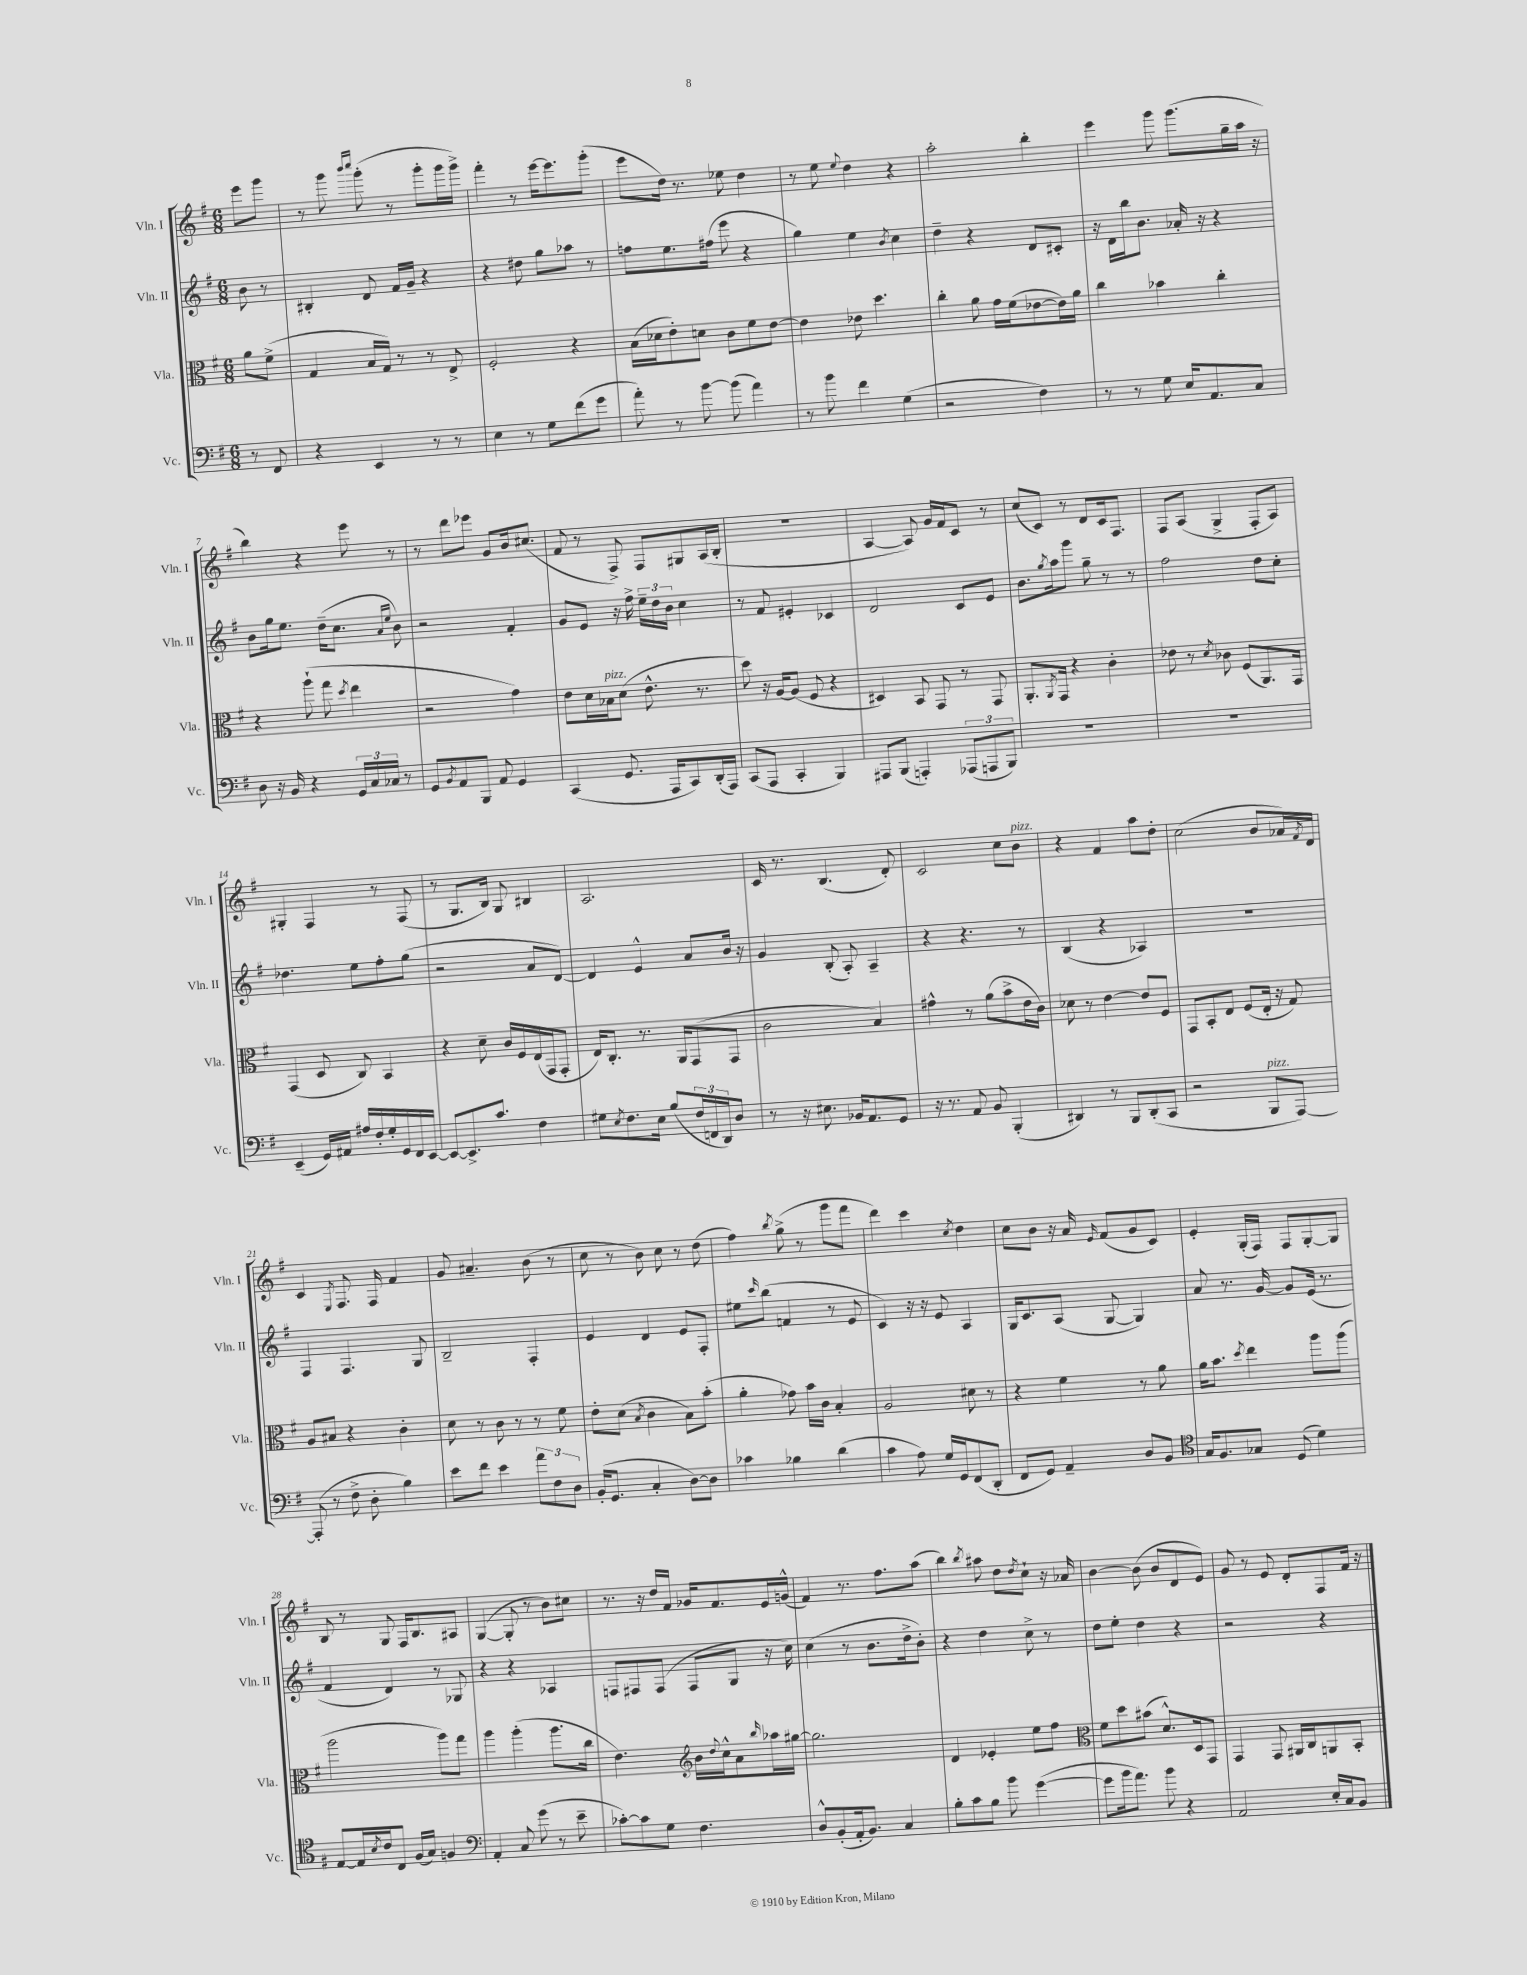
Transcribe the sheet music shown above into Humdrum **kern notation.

**kern	**kern	**kern	**kern
*staff4	*staff3	*staff2	*staff1
*clefF4	*clefC3	*clefG2	*clefG2
*k[f#]	*k[f#]	*k[f#]	*k[f#]
*M6/8	*M6/8	*M6/8	*M6/8
8r	8a	8b	8eee
8FF#	(8f#^	8r	8ggg
=	=	=	=
4r	4G	4B#'	8r
.	.	.	8ggg
.	.	.	16qqbbb
.	.	.	16qqcccc
4EE	16B	8d	(8ggg'
.	16G)	.	.
.	8r	16f#	8r
.	.	16g~	.
8r	8r	4r	8ggg'
8r	8E^	.	16ggg
.	.	.	16ggg^)
=	=	=	=
4E	2F#'	4r	4fff#'
8r	.	8dd#	8r
8G	.	8gg	[16eee
.	.	.	8.eee]
(8f#	4r	8aa-	.
8g	.	8r	(8ggg'
=	=	=	=
8a')	(16B	8ff	8eee
.	16d-	.	.
8r	8e')	8.ee	16dd)
.	.	.	8.r
[8b	8d	.	.
.	.	(16ff#	.
(8b]	8c	8eee	8ee-
4a)	8f#	4r	4dd
.	[8e	.	.
=	=	=	=
8r	4e]	4gg)	8r
8b	.	.	8ee
.	.	.	8qqee
4f#	8e-	4ee	4dd
.	4.dd	.	.
.	.	8qb	.
(4G	.	4cc	4r
=	=	=	=
2r	4cc'	4dd~	2aa'
.	8a	4r	.
.	16g	.	.
.	(16f#	.	.
4F#)	[8e-	8d	4bb'
.	16e-])	8c#'	.
.	16a	.	.
=	=	=	=
8r	4cc	16r	4eee
.	.	16d	.
8r	.	16bb	.
.	.	8.b	.
8G	4b-	.	8ggg
16E	.	16a-'	(8.ggg
8.AA	.	16r	.
.	4cc'	4r	.
.	.	.	16gg~
8C	.	.	16aa
.	.	.	16r
=	=	=	=
8D	4r	8b	4bb)
16r	.	16gg	.
16BB	.	8.ee	.
4r	(8aa`	.	4r
.	8gg	(16dd~	.
.	.	8.cc	.
.	8qdd	.	.
24GG	4ee	.	8eee
24C	.	.	.
24C-	.	.	.
.	.	16qqa	.
.	.	16qqee	.
8r	.	8b)	8r
=	=	=	=
8GG	2r	2r	8r
8qBB	.	.	.
8AA	.	.	8ddd
8BBB	.	.	8eee-
8AA	.	.	8g
4GG	4g)	4f#'	16b
.	.	.	(8.cc#
=	=	=	=
(4CC	8e	8g	8f#
.	16d	8e	8r
.	16B-	.	.
8.GG	(8d	16r	8F#^)
.	.	16ff#^	.
.	8.e^^	24ee~	8F#
.	.	24dd	.
16AAA	.	.	.
.	.	24b	.
8CC)	.	4cc	8G#
.	8.r	.	.
(16DD'	.	.	(16A
16AAA)	.	.	16B'
=	=	=	=
(8CC	8dd)	8r	2.r
8AAA	16r	8f#	.
.	[16A	.	.
4CC'	(8A]	4e#'	.
.	8F#	.	.
4BBB)	4r	4c-	.
=	=	=	=
8AAA#	4D#)	2d	[4A
(8BBB	.	.	.
4AAA')	8BB	.	8A])
.	8GG	.	16g
.	.	.	16f#
(12AAA-	8r	8c	8c
12AAA	.	.	.
.	8GG	8e	8r
12BBB)	.	.	.
=	=	=	=
2.r	8.AA'	8.b	(8cc
.	.	.	8c)
.	8qAA	8qgg	.
.	16GG	16aa	.
.	4r	8ggg	8r
.	.	8gg~	8d
.	4c'	8r	16c
.	.	.	8.F#
.	.	8r	.
=	=	=	=
2.r	8e-	2ff#	8F#
.	8r	.	(8A
.	8qd	.	.
.	8c-	.	4G^
.	(8F#	.	.
.	8.AA)	8dd	8F#'
.	.	8cc'	8A)
.	16GG	.	.
=	=	=	=
(4EE~	(4GG	4.dd-	4G#'
16GG)	8D	.	4F#
16AA#	.	.	.
16A#	8C)	8ee	.
16F#'	.	.	.
16G'	4BB	8ff#'	8r
16GG	.	.	.
16FF#	.	(8gg	(8F#
[16EE	.	.	.
=	=	=	=
8EE_	4r	2r	8r
8.EE^]	.	.	8.G
.	8d~	.	.
8.c	.	.	16B)
.	16c	.	8G
.	16F#	.	.
4F#	(16E	8a	4B#
.	16GG	.	.
.	8GG'	[8d)	.
=	=	=	=
8G#	16E)	4d]	2.A
.	8.C'	.	.
8qE	.	.	.
8.F#	.	.	.
.	8.r	4e^^	.
16E	.	.	.
(8B	.	.	.
.	16AA	.	.
24F#	(8GG	8a	.
24FF	.	.	.
24DD)	.	.	.
8D	8GG	16b	.
.	.	16r	.
=	=	=	=
8r	2c	4g	16c
.	.	.	8.r
16r	.	.	.
8.E#	.	.	.
.	.	(8B'	(4.B
16BB-	.	8A')	.
8.AA	.	.	.
.	4B)	4A~	.
8GG	.	.	8d')
=	=	=	=
16r	4g#^^	4r	2c
8.r	.	.	.
8AA	8r	4.r	.
8BB	(8a	.	.
(4BBB'	8b^	.	8cc
.	16e	8r	8b
.	16c)	.	.
=	=	=	=
4DD#)	8d-	(4B	4r
.	8r	.	.
8r	[4e	4r	4f#
8BBB	.	.	.
(8DD#'	8e]	4A-)	8aa
8CC	8F#	.	8dd'
=	=	=	=
2r	8GG	2.r	(2cc
.	8BB'	.	.
.	8E	.	.
.	(8F#	.	.
8BBB	16E'	.	8b
.	16r	.	.
[8AAA)	8G)	.	16a-)
.	.	.	8qf#
.	.	.	16d
=	=	=	=
(8AAA']	8A	4F#	4c
8r	8B#	.	.
.	.	.	8qE
8F#^	4r	4.F#	8.F#
8D'	.	.	.
.	.	.	16F#
4B)	4c'	.	4f#
.	.	8G	.
=	=	=	=
8e	8d	2B~	8g
8f#	8r	.	4.a#~
4e	8c	.	.
.	8r	.	.
12a	8r	4F#'	(8b
12F#	.	.	.
.	8f#	.	8r
12D	.	.	.
=	=	=	=
(16BB'	8e'	4e	8cc
8.GG	.	.	.
.	(8d	.	8r
.	8qB	.	.
4C'	4c	4d	8b)
.	.	.	8cc
[8D)	8B)	8e	8r
8D]	(8b'	8F#'	(8dd
=	=	=	=
4c-	4a'	8ee#	4ff#)
.	.	16qqccc	.
.	.	(8bb	.
.	.	.	8qbb
4B-	8g-)	4f	(8gg^
.	16b	.	8r
.	16c	.	.
(4d	4B'	8r	8ggg
.	.	8e	8fff#
=	=	=	=
4c	2A	4c)	4ddd)
8A)	.	16r	4ccc
.	.	16r	.
16G	.	8e	.
16GG	.	.	.
.	.	.	8qcc
(8FF#	8d#	4A	4dd
8DD'	8r	.	.
=	=	=	=
8FF#	4r	16G	8cc
.	.	8.c	.
8GG)	.	.	8b
4AA~	4f#	(8A	16r
.	.	.	16a
.	.	.	16qqe
.	.	[8G	(8f#
8D	8r	4G])	8g
8BB	8a	.	8c)
=	=	=	=
*clefC4	*	*	*
16G	16a	8a	4e'
8.F#	8.b	.	.
.	.	8.r	.
.	8qdd	.	.
8G-	4ee	.	(16G'
.	.	[16g	16F#)
(8D	.	8g]	8F#
4d)	8aa	(16e	[8G'
.	.	8.r	.
.	(8aa	.	8G]
=	=	=	=
[8E	2aa	4f#	8B
16E]	.	.	8r
8qB	.	.	.
16c	.	.	.
8C	.	4d)	8G
(16F#	.	.	16F#
16G)	.	.	8.B
4F	8aa)	8r	.
.	8gg	8G-	8A#
=	=	=	=
*clefF4	*	*	*
4AA'	4aa	4r	([4G
8C	(4aa'	4r	8G']
(8g	.	.	8r
8r	8.aa	4A-	8b)
8e~	.	.	8cc#
.	16cc	.	.
=	=	=	=
[8c-')	4.e)	8F	8.r
8c-]	.	8F#	.
.	.	.	16r
8G	.	(8F#	16dd
.	.	.	16f#
*	*clefG2	*	*
4.F#	16b	8F#	16g-
.	8qqdd	.	.
.	16cc^^	.	8.f#
.	8a	8G	.
.	16qqbb	.	.
.	16aa-	16r	16e
.	[16gg#	16cc)	(16g^^
=	=	=	=
8D^^	2.gg#]	(4cc	4f#)
(8BB'	.	.	.
16AA'	.	8r	8.r
8.BB)	.	.	.
.	.	8.b	.
.	.	.	8.ff#
4C	.	.	.
.	.	16dd^	.
.	.	8b')	(8aa
=	=	=	=
8B'	4d	4r	4bb)
8c	.	.	.
.	.	.	8qbb
8B	4e-'	4dd	8aa#
8b	.	.	8dd
.	.	.	8qdd
([4g	8ee	8cc^	8cc`
.	8ff#	8r	16r
.	.	.	16a-
=	=	=	=
*	*clefC3	*	*
8g]	8f#	8dd	[4b
16b	8dd	8ee'	.
8.a)	.	.	.
.	(8b#	4dd	(8b]
8b	8.d^^)	.	8b
4r	.	4r	8d
.	16D	.	.
.	8GG	.	8e)
=	=	=	=
2AA	4GG	2r	8g
.	.	.	8r
.	8GG	.	8e
.	16AA#	.	8d'
.	16C	.	.
16E'	8AA	4r	8F#
16C	.	.	.
8BB	8BB'	.	16f#
.	.	.	16r
==	==	==	==
*-	*-	*-	*-
